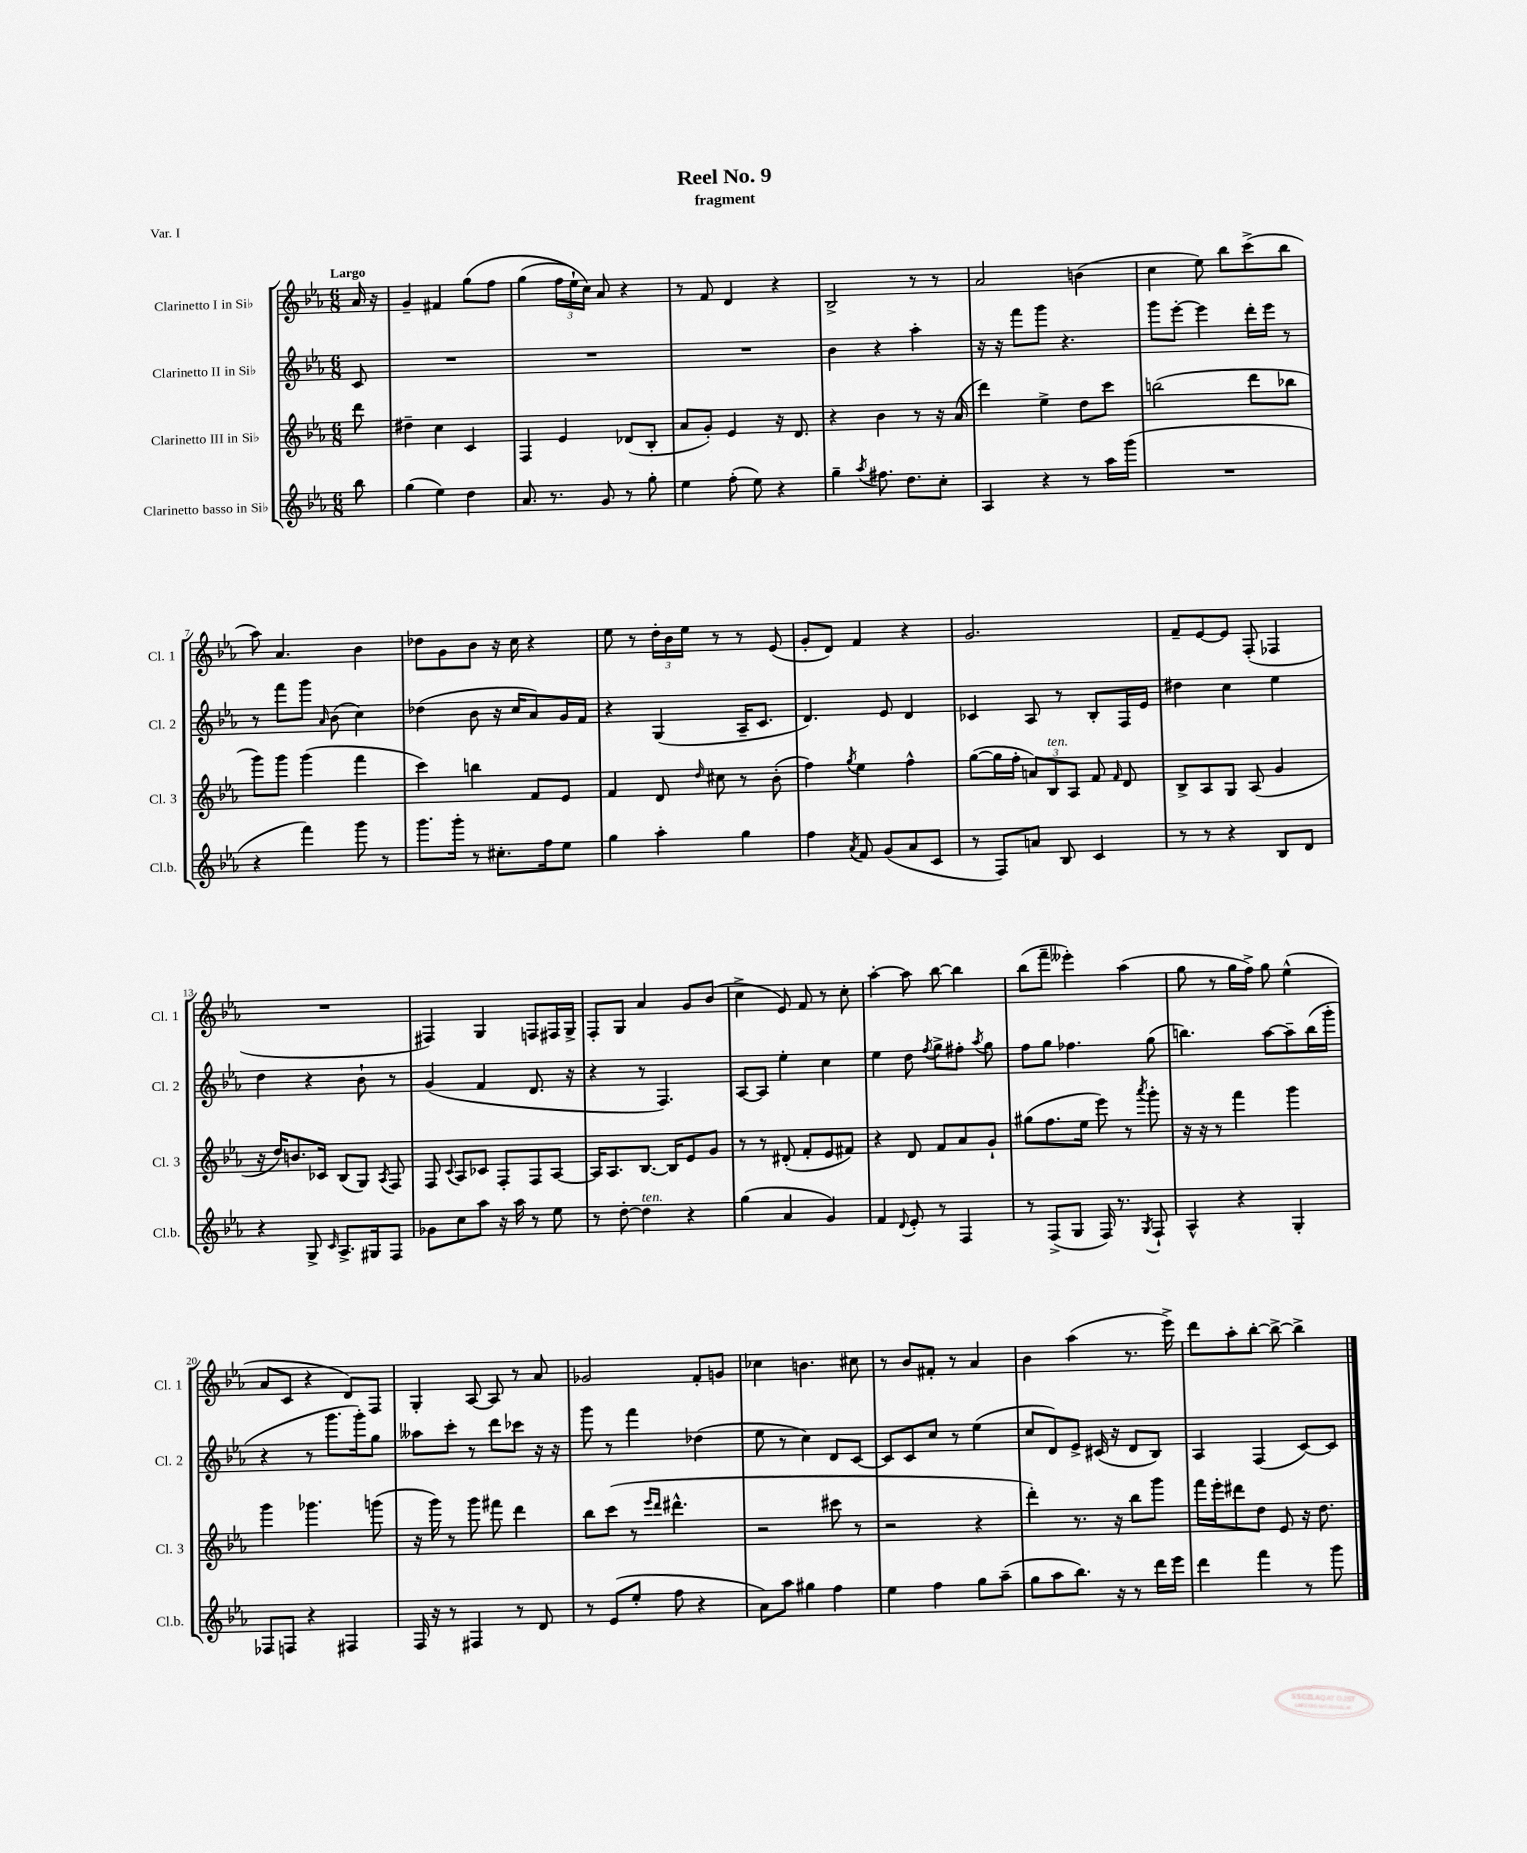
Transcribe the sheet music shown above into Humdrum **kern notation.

**kern	**kern	**kern	**kern
*staff4	*staff3	*staff2	*staff1
*clefG2	*clefG2	*clefG2	*clefG2
*k[b-e-a-]	*k[b-e-a-]	*k[b-e-a-]	*k[b-e-a-]
*M6/8	*M6/8	*M6/8	*M6/8
8bb-	8ddd	8c	16a-
.	.	.	16r
=	=	=	=
(4gg	4dd#~	2.r	4g~
4ee-)	4cc	.	4f#
4dd	4c	.	&(8gg
.	.	.	8ff
=	=	=	=
8.a-	4F	2.r	(4gg
8.r	.	.	.
.	4e-	.	24ff
.	.	.	24ee-`)
.	.	.	24cc&)
8g	.	.	8a-
8r	(8d-	.	4r
8gg'	8B-'	.	.
=	=	=	=
4ee-	8a-	2.r	8r
.	8g')	.	8f
(8ff'	4e-	.	4d
8ee-)	.	.	.
4r	16r	.	4r
.	8.d	.	.
=	=	=	=
4gg~	4r	4b-	2B-^
8qaa-	.	.	.
8.ff#	4b-	4r	.
8.dd	.	.	.
.	8r	4aa-'	8r
8cc'	16r	.	8r
.	(16a-	.	.
=	=	=	=
4A-	4ddd)	16r	2a-
.	.	16r	.
.	.	8fff	.
4r	4ee-^	8ggg	.
.	.	4.r	.
8r	8dd	.	(4b
16aa-	8ccc	.	.
(16ggg	.	.	.
=	=	=	=
2.r	(2bb	8ggg	4cc
.	.	[8eee-'	.
.	.	4eee-]	8ee-)
.	.	.	8bb-
.	8ddd	16ddd'	(8ccc^
.	.	16eee-	.
.	8bb-	8r	8bb-
=	=	=	=
4r	8ggg)	8r	8aa-)
.	8ggg	8fff	4.a-
4fff)	(4ggg	8ggg	.
.	.	16qqa-	.
.	.	(8b-	.
8ggg	4fff	4cc)	4b-
8r	.	.	.
=	=	=	=
8.ggg	4ccc)	(4dd-	8dd-
.	.	.	8g
16ggg'	.	.	.
8r	4bb	8b-	8b-
8.cc#'	.	16r	16r
.	.	16cc	16cc
.	8f	8a-)	4r
16ff	.	.	.
8ee-	8e-	16g	.
.	.	16f	.
=	=	=	=
4gg	4f	4r	8ee-
.	.	.	8r
4aa-'	8d	(4G	24dd'
.	.	.	24b-
.	.	.	24ee-
.	16qqdd	.	.
.	8cc#	.	8r
4gg	8r	16A-~	8r
.	.	8.c	.
.	(8b-'	.	(8e-
=	=	=	=
4ff	4ff)	4.d)	8g'
.	.	.	8d)
8qa-	8qgg	.	.
8f	4ee-	.	4f
(8g	.	8e-	.
8a-	4ff^^	4d	4r
8c	.	.	.
=	=	=	=
8r	([8gg	4c-	2.g
8F)	16gg]	.	.
.	16ff'	.	.
8a	12a)	8A-	.
.	12B-	.	.
8B-	.	8r	.
.	12A-	.	.
4c	8f	8B-'	.
.	16qqf	.	.
.	8d	16F	.
.	.	16e-	.
=	=	=	=
8r	8B-^	4dd#	8f~
8r	8A-	.	[8e-
4r	8G	4cc	8e-]
.	(8A-	.	(8F'
8B-	4g	4ee-	4F-
8d	.	.	.
=	=	=	=
4r	16r	4dd	2.r
.	16dd)	.	.
.	8.b	.	.
8G^	.	4r	.
.	16c-	.	.
16qqc	.	.	.
8.A-^	(8B-	.	.
.	8G)	8b-`	.
16G#	.	.	.
.	8qA-	.	.
8F	8F	8r	.
=	=	=	=
8g-	8F	(4g	4F#)
.	8qqc	.	.
8cc	8A-	.	.
8aa-	8c-	4f	4G
16r	8F'	.	.
16aa-	.	.	.
8r	8F	8.d	8F
8ee-	[8A-	.	16F#
.	.	16r	16G^
=	=	=	=
8r	16A-]	4r	8F'
.	8.A-	.	.
[8dd'	.	.	8G
4dd]	[8.B-	8r	4a-
.	.	4.F)	.
.	16B-]	.	.
4r	8e-	.	8g
.	8g	.	(8b-
=	=	=	=
(4gg	8r	[8A-	4cc^
.	8r	8A-]	.
4a-	(8d#'	4ee-'	8e-)
.	8f'	.	8f
4g)	8e-	4cc	8r
.	8f#)	.	8cc'
=	=	=	=
4f	4r	4ee-	[4aa-'
8qqd	.	.	.
8e-'	8d	8dd	8aa-]
.	.	8qff	.
8r	8f	8gg^	[8bb-
4F	8a-	8ff#'	4bb-]
.	.	8qaa-	.
.	8g`	8gg	.
=	=	=	=
8r	(8gg#	8ff	(8bb-
(8F^	8.ff	8gg	8fff~
8G	.	4.ff-	4eee--')
.	16ee-	.	.
16F)	8eee-)	.	.
8.r	.	.	.
.	8r	.	(4aa-
8qG	8qaaa-	.	.
8F`	8ggg'	(8gg	.
=	=	=	=
4A-^^	16r	4.bb)	8gg
.	16r	.	.
.	8r	.	8r
4r	4fff	.	16gg
.	.	.	16ff^)
.	.	[8aa-	8gg
4G'	4ggg	8aa-~]	(4ee-^^
.	.	(16bb	.
.	.	16ggg'	.
=	=	=	=
8F-	4ggg	4r	8a-
8F	.	.	8c
4r	4.ggg-	8r	4r
.	.	8.ggg	.
4F#	.	.	8d)
.	.	16ggg')	.
.	(8ggg	8gg	8F
=	=	=	=
16F	16r	8aa--	4G'
16r	16ggg)	.	.
8r	8r	8ccc'	.
4F#	8ggg	8r	[8A-
.	8fff#	8ddd	8A-]
8r	4ddd	8ccc-	8r
8d	.	16r	8a-
.	.	16r	.
=	=	=	=
8r	8bb-	8ggg	2g-
(8e-	(8ccc	8r	.
8ee-'	8r	4fff	.
.	16qqeee-	.	.
.	16qqddd	.	.
8ff	4.ddd#^^	.	.
4r	.	(4dd-	8f'
.	.	.	8g
=	=	=	=
8a-)	2r	8ee-	4cc-
8aa-	.	8r	.
4gg#	.	4cc)	4.b
4ff	8ccc#	8d	.
.	8r	[8c	8cc#
=	=	=	=
4ee-	2r	8c]	8r
.	.	8c	8b-
4ff	.	8cc	8f#'
.	.	8r	8r
8gg	4r	(4ee-	4a-
(8aa-~	.	.	.
=	=	=	=
8gg	4ddd')	8cc	4b-
8aa-	.	8d)	.
8.bb-)	8.r	8e-^	(4aa-
.	.	(16c#	.
16r	16r	16r	.
8r	8bb-	8d	8.r
16ddd	8ggg	8B-)	.
16eee-	.	.	16eee-^)
=	=	=	=
4ddd	16fff	4A-	8ddd
.	16eee-'	.	.
.	8ddd#	.	8aa-'
4fff	8dd	(4F	[8bb-'
.	8e-	.	8bb-^_
8r	16r	[8c)	4bb-^]
.	8.dd	.	.
8ggg	.	8c]	.
==	==	==	==
*-	*-	*-	*-
